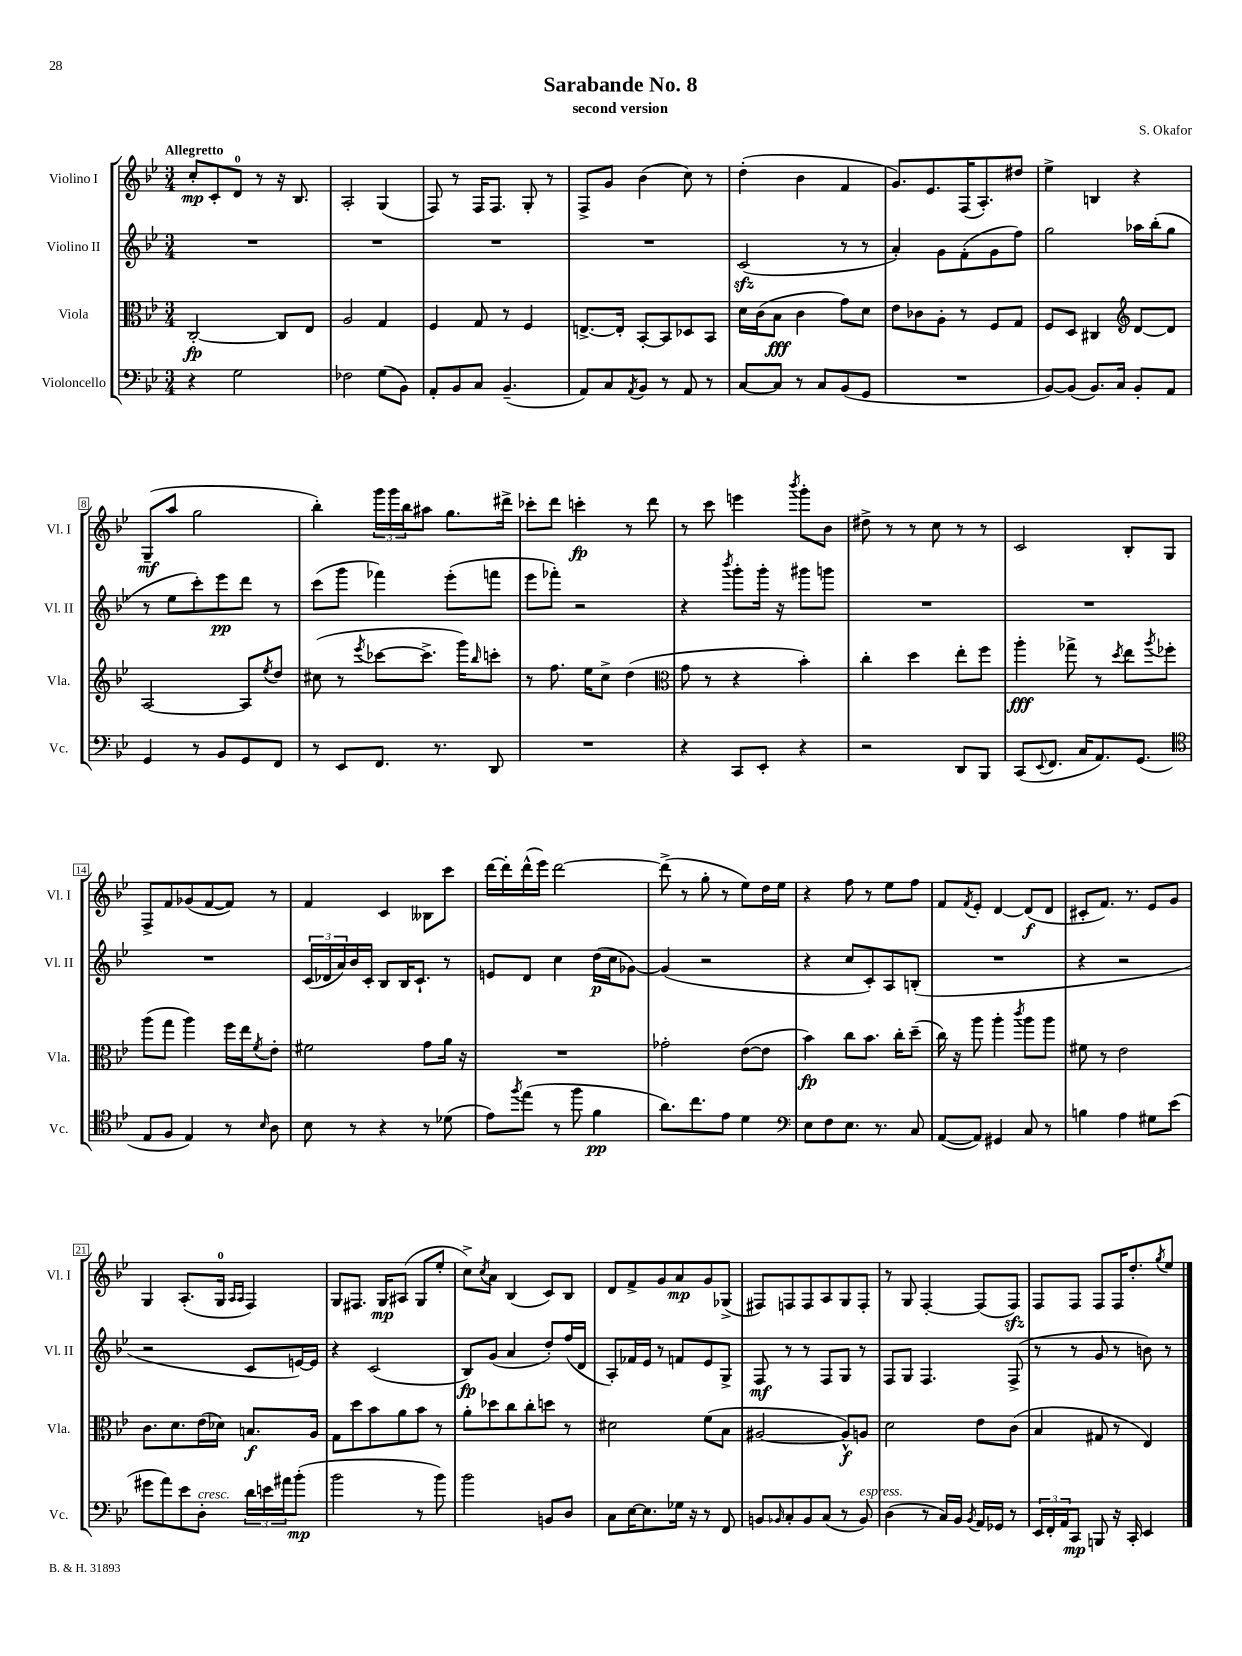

**kern	**kern	**kern	**kern
*staff4	*staff3	*staff2	*staff1
*clefF4	*clefC3	*clefG2	*clefG2
*k[b-e-]	*k[b-e-]	*k[b-e-]	*k[b-e-]
*M3/4	*M3/4	*M3/4	*M3/4
4r	[2C'/	2.r	8cc'/L
.	.	.	8c'/
2G\	.	.	8d/J
.	.	.	8r
.	8C/]L	.	16r
.	.	.	8.B-/
.	8E-/J	.	.
=	=	=	=
2F-\	2A/	2.r	2A'/
(8G\L	4G/	.	(4G/
8BB-\J)	.	.	.
=	=	=	=
8AA'/L	4F/	2.r	8F/)
8BB-/	.	.	8r
8C/J	8G/	.	16F/LK
.	.	.	8.F/J
(4.BB-~/	8r	.	.
.	4F/	.	8G'/
.	.	.	8r
=	=	=	=
8AA/L)	[8.E^/L	2.r	8F^/L
8C/	.	.	8g/J
.	16E'/]Jk	.	.
8qAA/	.	.	.
8BB-/J	[8BB-'/L	.	(4b-\
8r	8BB-/]	.	.
8AA/	8D-/	.	8cc\)
8r	8BB-/J	.	8r
=	=	=	=
[8C/L	16d\LL	(2c/	(4dd'\
.	(16c\J	.	.
8C/]J	8B-\J	.	.
8r	4c\	.	4b-\
8C/L	.	.	.
(8BB-/	8g\L)	8r	4f/
8GG/J	8d\J	8r	.
=	=	=	=
2.r	8e-\L	4a'/)	8.g/L)
.	8c-\	.	.
.	.	.	8.e-/
.	8A'\J	8g\L	.
.	8r	(8f'\	(16F/K
.	.	.	8.A'/)
.	8F/L	8g\	.
.	8G/J	8ff\J)	8dd#/J
=	=	=	=
[8BB-/L)	8F/L	2gg\	4ee-^\
(8BB-/]J	8D/J	.	.
8.BB-/L)	4C#/	.	4B/
16C/Jk	.	.	.
*	*clefG2	*	*
8BB-'/L	[8d/L	16aa-\LL	4r
.	.	(16bb-'\J	.
8AA/J	8d/]J	8gg\J	.
=	=	=	=
4GG/	[2A/	8r	(8G~/L
.	.	8ee-\L	8aa/J
8r	.	8ccc'\)	2gg\
8BB-/L	.	8eee-\	.
8GG/	8A/]L	8ddd\J	.
.	8qee-/	.	.
8FF/J	8dd/J	8r	.
=	=	=	=
8r	(8cc#\	(8ccc\L	4bb-'\)
8EE-/L	8r	8ggg\J	.
.	8qeee-/	.	.
8.FF/J	[8ccc-\L	4fff-\)	24ggg\LL
.	.	.	24ggg\
.	.	.	24bb-\J
.	8.ccc-^\]J	.	8aa#\J
8.r	.	.	.
.	.	(8eee-'\L	8.gg\L
.	16ggg\LK)	.	.
.	16qqbb-/	.	.
8DD/	8ccc'\J	8fff\J	.
.	.	.	16ddd#^\Jk
=	=	=	=
2.r	8r	8eee-\L	8ccc-'\L
.	8.ff\	8fff-'\J)	8ddd\J
.	.	2r	4ccc'\
.	16ee-\LK	.	.
.	8cc^\J	.	.
.	(4dd\	.	8r
.	.	.	8ddd\
=	=	=	=
*	*clefC3	*	*
4r	8g\	4r	8r
.	8r	.	8ccc\
.	.	8qbbb-/	.
8CC/L	4r	8ggg'\L	4eee\
8EE-'/J	.	16ggg'\Jk	.
.	.	16r	.
.	.	.	8qbbb-/
4r	4b-'\)	8ggg#\L	8ggg'\L
.	.	8ggg\J	8b-\J
=	=	=	=
2r	4cc'\	2.r	8dd#^\
.	.	.	8r
.	4dd\	.	8r
.	.	.	8cc\
8DD/L	8ee-'\L	.	8r
8BBB-/J	8ff\J	.	8r
=	=	=	=
(8CC/L	4aa'\	2.r	2c/
8qqEE-/	.	.	.
8.FF/J	.	.	.
.	8gg-^\	.	.
16C/LK	.	.	.
8.AA/)	8r	.	.
.	8qdd/	.	.
.	8ee-\L	.	8B-'/L
(8.GG/J	.	.	.
.	8qaa/	.	.
.	8ff-'\J	.	8G/J
=	=	=	=
*clefC4	*	*	*
8E-/L	(8aa\L	2.r	8F^/L
8F/J	8gg\J	.	8f/
4E-/)	4aa\)	.	(8g-/
.	.	.	[8f/
8r	16ff\LL	.	8f/]J)
.	16ee-\J	.	.
16qqB-/	8qf/	.	.
8A\	8e-'\J	.	8r
=	=	=	=
8B-\	2f#\	(24c/LL	4f/
.	.	24d-/	.
.	.	24a/)	.
8r	.	16b-/	.
.	.	16c'/JJ	.
4r	.	8B-/L	4c/
.	.	16B-/K	.
.	.	8.c`/J	.
8r	8g\L	.	8B--\L
(8d-\	16a\Jk	8r	8ccc\J
.	16r	.	.
=	=	=	=
8e-\L)	2.r	8e/L	[16ddd\LL
.	.	.	16ddd'\]
8qff/	.	.	.
(8ee-\J	.	8d/J	(16ddd^^\
.	.	.	16eee-\JJ)
8r	.	4cc\	[2ddd\
8ff\	.	.	.
4f\	.	(16dd\LL	.
.	.	16cc\J	.
.	.	[8g-\J)	.
=	=	=	=
8.a\L)	2g-'\	(4g-/]	(8ddd^\]
.	.	.	8r
8.cc\	.	.	.
.	.	2r	8gg'\
8e-\J	.	.	8r
4d\	([8e-\L	.	8ee-\L)
.	8e-\]J	.	16dd\L
.	.	.	16ee-\JJ
=	=	=	=
*clefF4	*	*	*
8E-\L	4b-\)	4r	4r
8F\	.	.	.
8.E-\J	8cc\L	8cc/L	8ff\
.	8.b-\J	8c'/)	8r
8.r	.	.	.
.	.	8A/	8ee-\L
.	16cc'\LK	.	.
8C/	(8dd~\J	(8B'/J	8ff\J
=	=	=	=
([8AA/L	16cc\)	2.r	8f/L
.	16r	.	.
.	.	.	8qf/
8AA/]J)	8aa\	.	8e-'/J
4GG#/	4aa'\	.	[4d/
.	8qccc/	.	.
8C/	8aa\L	.	(8d/]L
8r	8aa\J	.	8d/J
=	=	=	=
4B\	8f#\	4r	8c#'/L
.	8r	.	8.f/J)
4A\	2e-\	2r	.
.	.	.	8.r
8G#\L	.	.	8e-/L
(8e-\J	.	.	8g/J
=	=	=	=
8g#\L	8.c\L	2r	4G/
8a\)	.	.	.
.	8.d\	.	.
8e-\	.	.	(8.A'/L
8D'\J	(16e-\L	.	.
.	16d-\JJ)	.	16G/Jk
.	.	.	16qqA/LL
.	.	.	16qqA/JJ
24d\LL	8.B/L	8c/L	4F/)
24e\	.	.	.
24a#\J	.	.	.
(8b-'\J	.	[16e/L)	.
.	16A/Jk	16e/]JJ	.
=	=	=	=
2b-\	8G\L	4r	8G/L
.	8dd\	.	8.F#/J
.	8b-\	(2c/	.
.	.	.	16G/LK
.	8a\	.	(8A#/J
8r	8b-\J	.	8G/L
8b-\)	8r	.	8ee-'/J
=	=	=	=
2b-\	8a'\L	8B-/L)	8cc^\L)
.	.	.	8qcc/
.	8dd-\	(8g/J	8a\J
.	8cc\	4a/	(4B-/
.	8cc'\	.	.
8BB/L	8dd\J	8dd'/L)	8c/L)
8D/J	8r	(16ff/L	8B-/J
.	.	16d/JJ	.
=	=	=	=
8C\L	2d#\	8A'/L)	8d/L
[16E-\K	.	16f-/L	8f^/
8.E-\]	.	16e-/JJ	.
.	.	8r	8g/
16G-\Jk	.	8f/L	8a/
16r	.	.	.
8r	(8f\L	8e-/	8g/
8FF/	8B-\J	8G^/J	(8G-^/J
=	=	=	=
8BB/L	[2A#/	8F/	8F#/L)
16qqBB-/	.	.	.
8C'/	.	8r	8F/
8BB-/	.	8r	8F/
(8C/J	.	8F/L	8A/
8r	8A#^^/]L)	8G/J	8G/
8BB-/)	8A/J	8r	8F'/J
=	=	=	=
(4D\	2d\	8F/L	8r
.	.	8G/J	8G/
8r	.	4.F/	[4F'/
16C/LL)	.	.	.
16BB-/JJ	.	.	.
8qBB-/	.	.	.
16AA/LL	8e-\L	.	(8F/]L
16GG-/JJ	.	.	.
8r	(8c\J	(8F^/	8F/J)
=	=	=	=
24EE-/LL	4B-/	8r	8F/L
24FF'/	.	.	.
24AA/J	.	.	.
8CC/J	.	8r	8F/J
8BBB/	8G#/	8g/	8F/L
16r	8r	8r	16F/K
16CC'/	.	.	8.dd'/
4EE-/	4E-/)	8b\)	.
.	.	.	8qgg/
.	.	8r	8ee-/J
==	==	==	==
*-	*-	*-	*-
